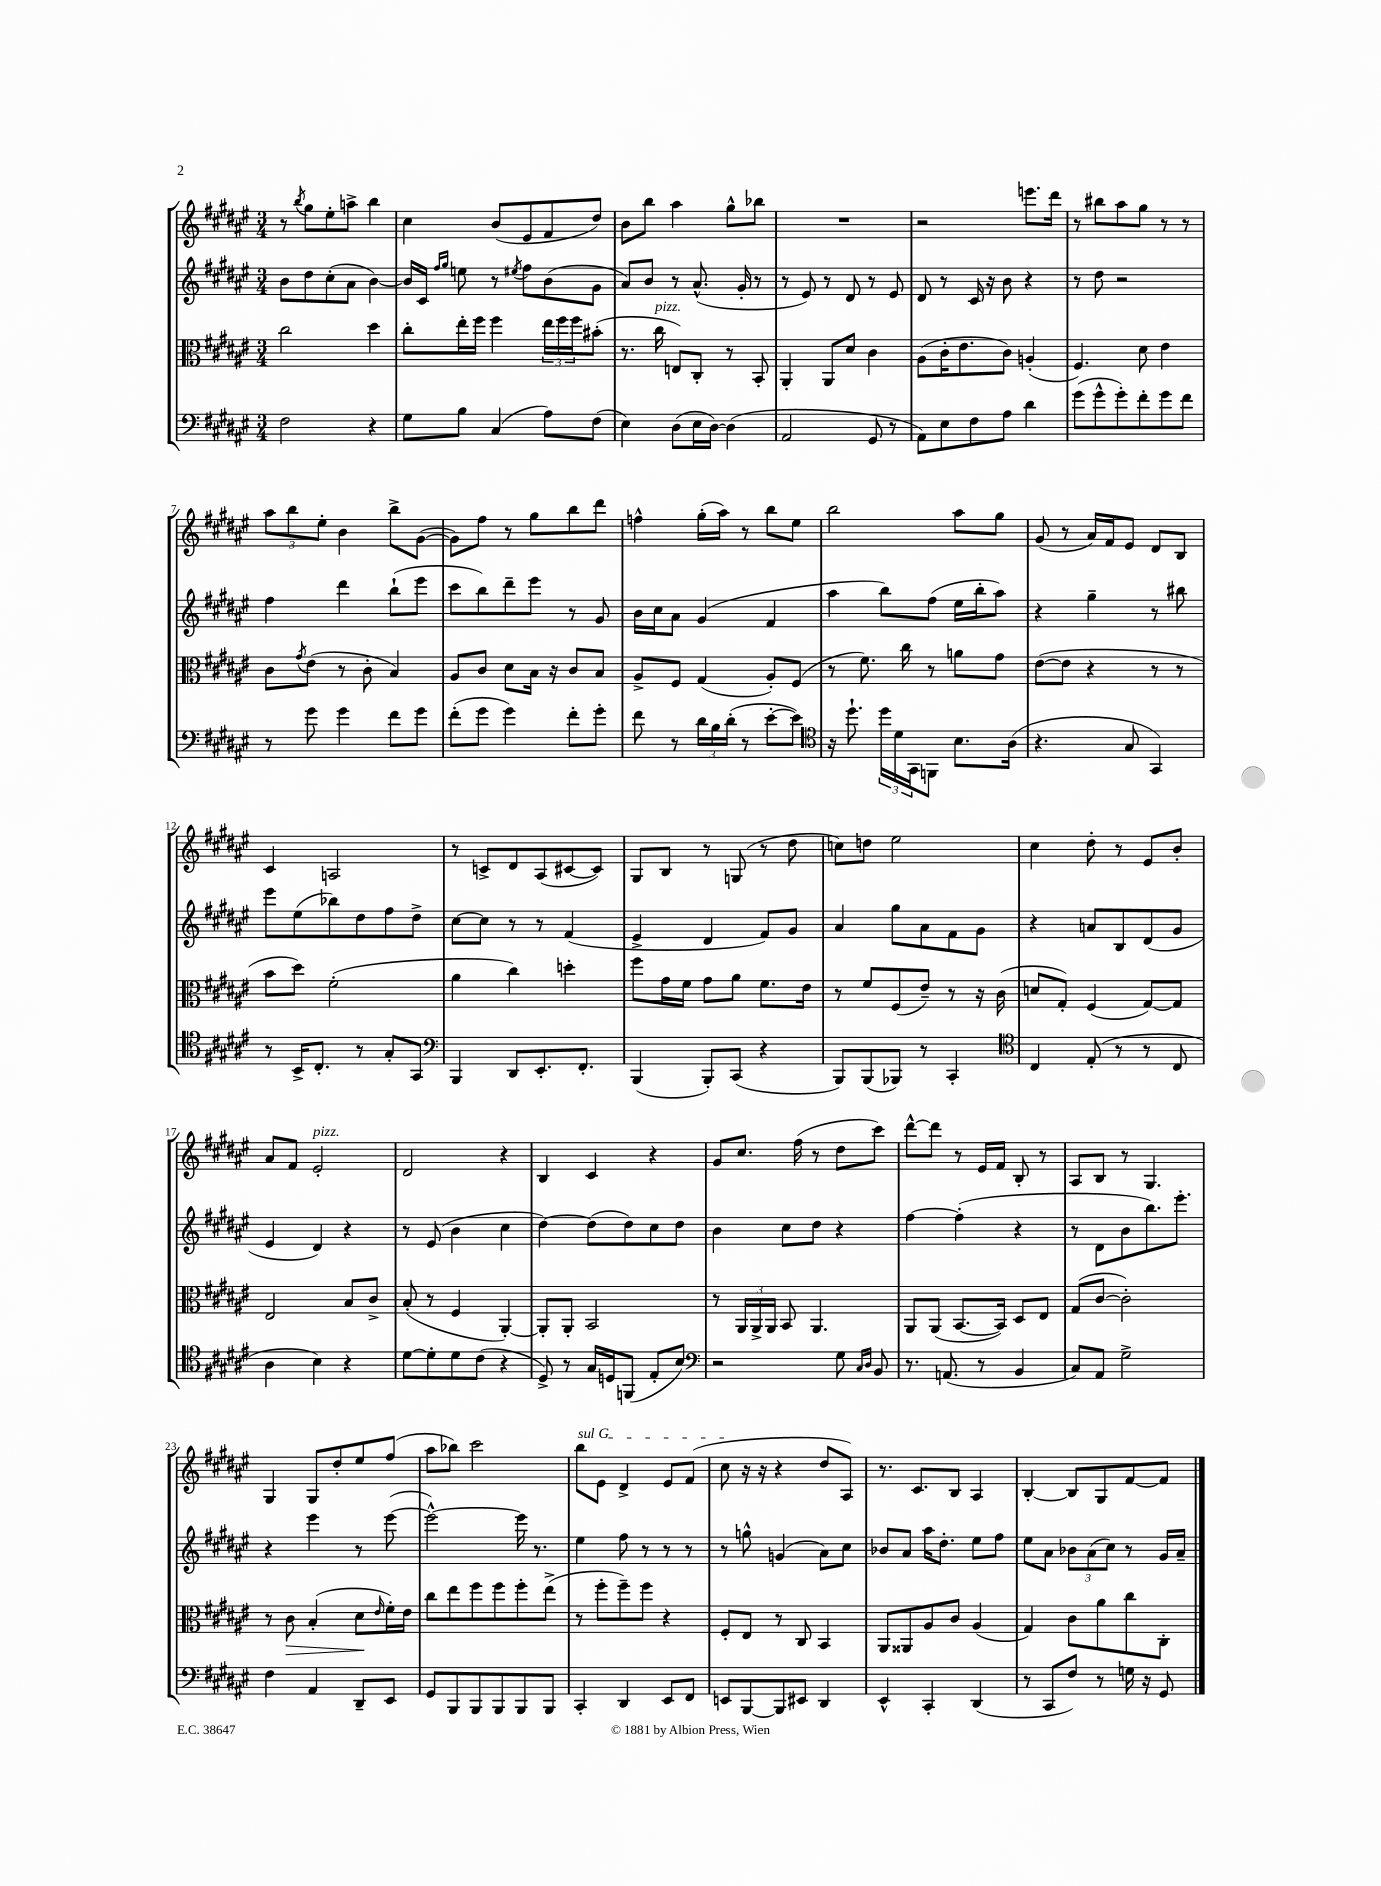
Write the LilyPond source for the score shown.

<<
\new StaffGroup <<
\new Staff = "s0" {
    \clef treble \key fis \major \numericTimeSignature \time 3/4
    r8 \acciaccatura { b''8 } gis''8 eis''8-. a''8-> b''4 |
    cis''4 b'8( eis'8 fis'8 dis''8) |
    b'8 b''8 ais''4 gis''8-^ bes''8 |
    R2. |
    r2 e'''8. dis'''16 |
    r8 bis''8 ais''8 gis''8 r8 r8 |
    \tuplet 3/2 { ais''8 b''8 eis''8-. } b'4 b''8-> gis'8~( |
    gis'8) fis''8 r8 gis''8 b''8 dis'''8 |
    f''4-^ gis''16-.( ais''16) r8 b''8 eis''8 |
    b''2 ais''8 gis''8 |
    gis'8( r8 ais'16) fis'16 eis'8 dis'8 b8 |
    cis'4 a2 |
    r8 c'8-> dis'8 ais8( cis'8~ cis'8) |
    gis8 b8 r8 g8( r8 dis''8 |
    c''8) d''8 eis''2 |
    cis''4 dis''8-. r8 eis'8 b'8-. |
    ais'8 fis'8 eis'2-.^\markup { \italic "pizz." } |
    dis'2 r4 |
    b4 cis'4 r4 |
    gis'8 cis''8. fis''16( r8 dis''8 cis'''8) |
    dis'''8~-^ dis'''8 r8 eis'16 fis'16 b8-. r8 |
    ais8 b8 r8 gis4. |
    gis4 gis8 dis''8-. eis''8 fis''8( |
    ais''8 bes''8) cis'''2 |
    \once \override TextSpanner.bound-details.left.text = \markup { \italic "sul G" } b''8\startTextSpan eis'8 dis'4-> eis'8 fis'8( |
    cis''8\stopTextSpan r16 r16 r4 dis''8 ais8) |
    r8. cis'8. b8 ais4 |
    b4~-. b8 gis8 fis'8~ fis'8 \bar "|." |
}
\new Staff = "s1" {
    \clef treble \key fis \major \numericTimeSignature \time 3/4
    b'8 dis''8 cis''8-.( ais'8 b'4~) |
    b'16 cis'16 \grace { fis''16 gis''16 } e''8 r8 \acciaccatura { eis''8 } fis''8 b'8( gis'8 |
    ais'8) b'8 r8 ais'8.-^( gis'16-. r8 |
    r8 eis'8) r8 dis'8 r8 eis'8 |
    dis'8 r8 cis'16 r16 b'8 r4 |
    r8 dis''8 r2 |
    fis''4 dis'''4 b''8-!( eis'''8 |
    cis'''8 b''8) dis'''8-- eis'''8 r8 gis'8 |
    b'16 cis''16 ais'8 gis'4( fis'4 |
    ais''4 b''8) fis''8( eis''16 b''16-. ais''8) |
    r4 gis''4-- r8 bis''8 |
    eis'''8 eis''8( bes''8) dis''8 fis''8 dis''8-> |
    cis''8~ cis''8 r8 r8 fis'4( |
    eis'4-> dis'4 fis'8) gis'8 |
    ais'4 gis''8 ais'8 fis'8 gis'8 |
    r4 a'8 b8 dis'8( gis'8 |
    eis'4 dis'4) r4 |
    r8 eis'8( b'4 cis''4 |
    dis''4~) dis''8( dis''8) cis''8 dis''8 |
    b'4 cis''8 dis''8 r4 |
    fis''4~ fis''4-.( r4 |
    r8 dis'8 b'8 b''8.) eis'''8.-. |
    r4 eis'''4 r8 eis'''8~( |
    eis'''2~-^) eis'''16 r8. |
    eis''4 fis''8 r8 r8 r8 |
    r8 g''8-^ g'4( ais'8) cis''8 |
    bes'8 ais'8 ais''16 dis''8.-. eis''8 fis''8 |
    eis''8 ais'8 \tuplet 3/2 { bes'8 ais'8( cis''8) } r8 gis'16 ais'16-- \bar "|." |
}
\new Staff = "s2" {
    \clef alto \key fis \major \numericTimeSignature \time 3/4
    cis''2 dis''4 |
    cis''8-. eis''16-. fis''16 fis''4 \tuplet 3/2 { eis''16 fis''16 fis''16 } bis'8-.( |
    r8. cis''16^\markup { \italic "pizz." } e8) cis8-. r8 b,8-. |
    ais,4-. ais,8 dis'8 cis'4 |
    ais8( cis'16-. eis'8. cis'8) a4-.( |
    fis4.) dis'8 eis'4 |
    cis'8 \acciaccatura { gis'8 } eis'8( r8 cis'8-. b4) |
    ais8 cis'8 dis'8 b16 r16 cis'8 b8 |
    ais8-> fis8 gis4( ais8-.) fis8( |
    r8 fis'8.) cis''16 r8 a'8 gis'8 |
    eis'8~( eis'8 r4 r8 r8 |
    b'8 dis''8) fis'2-.( |
    ais'4 cis''4) d''4-. |
    fis''8 gis'16 fis'16 gis'8 ais'8 fis'8. eis'16 |
    r8 fis'8 fis8( eis'8--) r8 r16 cis'16( |
    d'8 gis8-.) fis4( gis8~) gis8 |
    eis2 b8 cis'8-> |
    b8-.( r8 fis4 ais,4~-.) |
    ais,8-. ais,8-. b,2 |
    r8 \tuplet 3/2 { ais,16 ais,16-> ais,16 } b,8 ais,4. |
    ais,8 ais,8( b,8.~ b,16) dis8 eis8 |
    gis8( cis'8~ cis'2-.) |
    r8 cis'8\> b4-.( dis'8\! \grace { eis'16 } fis'16-.) eis'16 |
    cis''8 eis''8 fis''8 fis''8 fis''8-. eis''8->( |
    r8 fis''8-. fis''8--) fis''8 r4 |
    fis8-. eis8 r8 cis8 b,4 |
    ais,8 aisis,8 ais8 cis'8 ais4( |
    gis4) cis'8 ais'8 cis''8 cis8-. \bar "|." |
}
\new Staff = "s3" {
    \clef bass \key fis \major \numericTimeSignature \time 3/4
    fis2 r4 |
    gis8 b8 cis4( ais8) fis8( |
    eis4) dis8( eis16 dis16~) dis4( |
    ais,2 gis,8 r8 |
    ais,8) eis8 fis8 ais8 dis'4 |
    gis'8( gis'8-^ gis'8-.) fis'8-. gis'8 fis'8 |
    r8 gis'8 gis'4 fis'8 gis'8 |
    fis'8-.( gis'8 gis'4) fis'8-. gis'8-. |
    fis'8 r8 \tuplet 3/2 { dis'16 b16 dis'16-.( } r8 eis'8~-. eis'8) |
    \clef tenor r16 dis''8.-! \tuplet 3/2 { dis''16 dis'16 gis,16 } f,8 b8. ais16( |
    r4. gis8 gis,4) |
    r8 b,16-> cis8.-. r8 gis8-. gis,8 |
    \clef bass b,,4 dis,8 eis,8.-. fis,8.-. |
    b,,4( b,,8-.) cis,8( r4 |
    b,,8) b,,8( bes,,8) r8 cis,4-. |
    \clef tenor cis4 eis8-.( r8 r8 cis8 |
    ais4 b4) r4 |
    dis'8~ dis'8-. dis'8 cis'8( r4 |
    dis8->) r8 gis16 d16 f,8( eis8-. b8) |
    \clef bass r2 gis8 \grace { cis16 dis16 } b,8 |
    r8. a,8.( r8 b,4 |
    cis8) ais,8 gis2-> |
    fis4 ais,4 dis,8-- eis,8 |
    gis,8 b,,8 b,,8 b,,8 b,,8 b,,8 |
    cis,4-. dis,4 eis,8 fis,8 |
    e,8 b,,8~ b,,8 eis,8 dis,4 |
    eis,4-^ cis,4-. dis,4( |
    r8 cis,8 fis8) r8 g16 r16 gis,8 \bar "|." |
}
>>
>>
